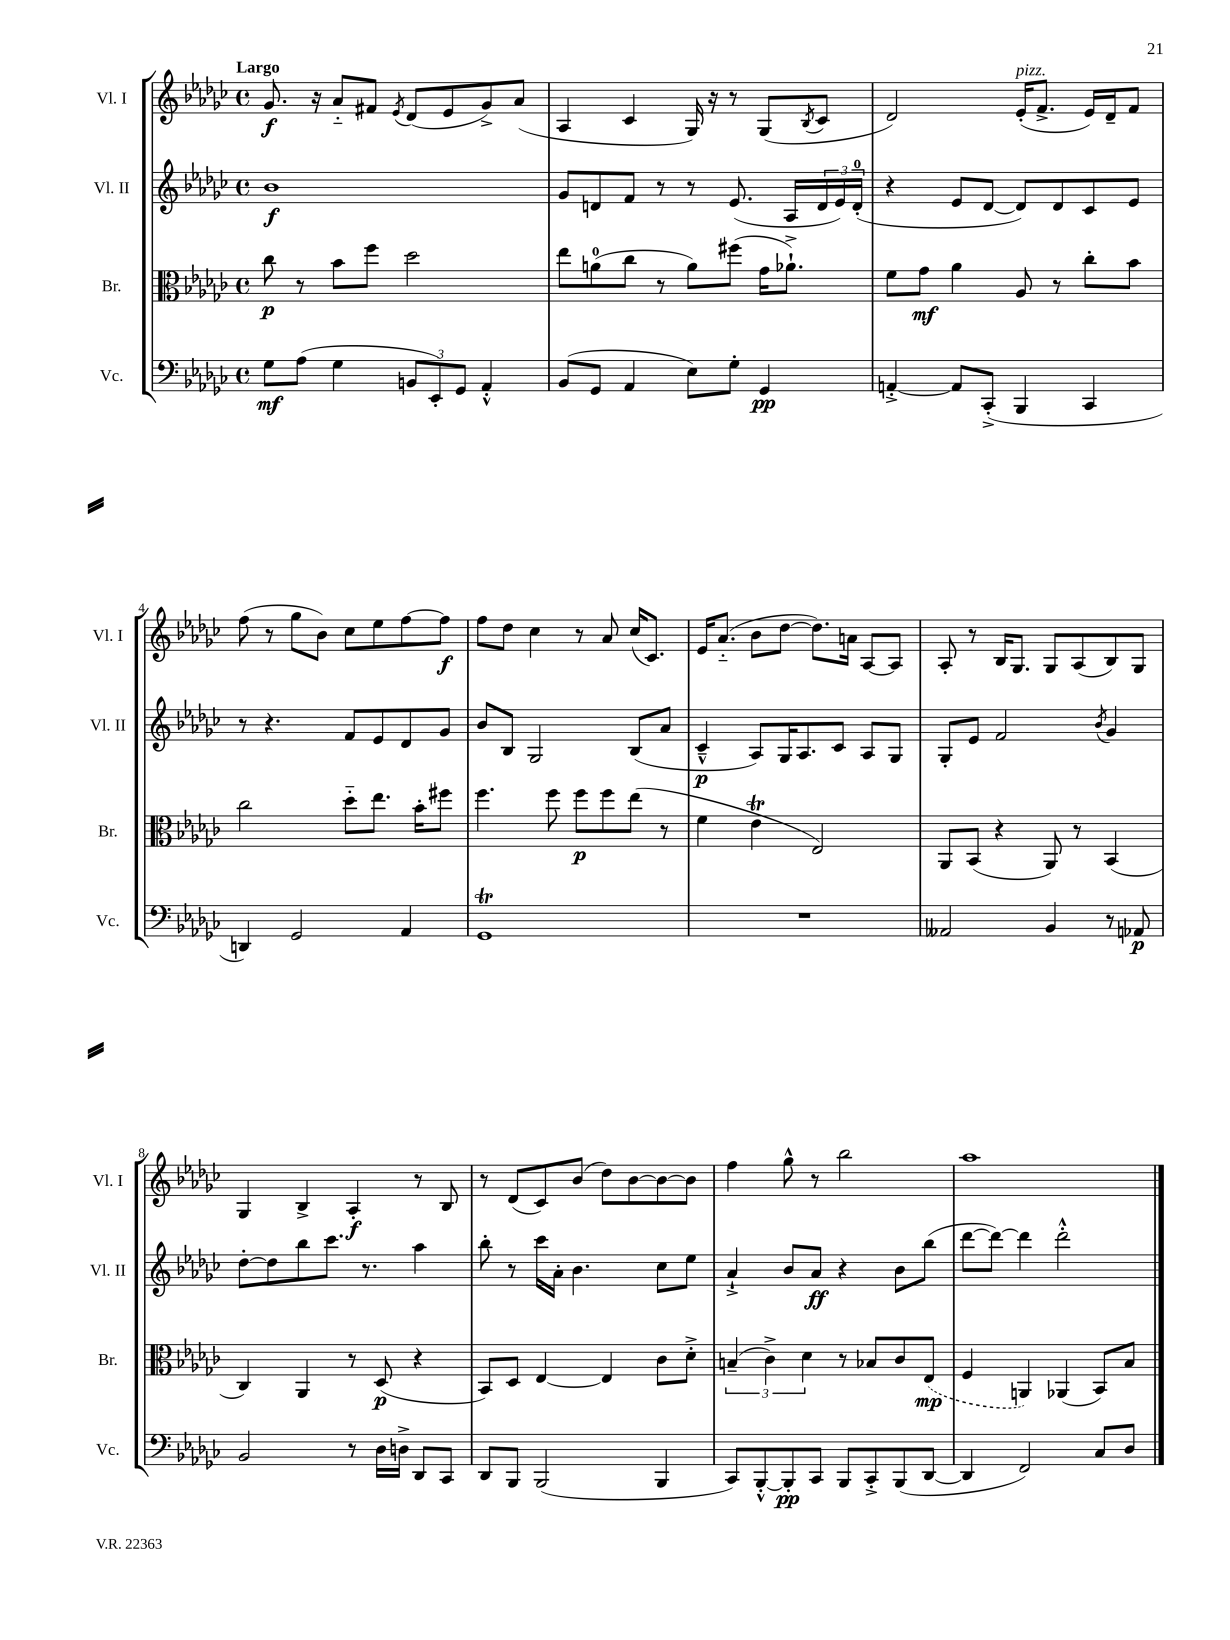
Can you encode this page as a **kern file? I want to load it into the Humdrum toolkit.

**kern	**kern	**kern	**kern
*staff4	*staff3	*staff2	*staff1
*clefF4	*clefC3	*clefG2	*clefG2
*k[b-e-a-d-g-c-]	*k[b-e-a-d-g-c-]	*k[b-e-a-d-g-c-]	*k[b-e-a-d-g-c-]
*M4/4	*M4/4	*M4/4	*M4/4
*met(c)	*met(c)	*met(c)	*met(c)
8G-	8cc-	1b-	8.g-
(8A-	8r	.	.
.	.	.	16r
4G-	8b-	.	8a-'~
.	8ff	.	8f#
.	.	.	8qe-
12BB	2dd-	.	(8d-
12EE-')	.	.	.
.	.	.	8e-
12GG-	.	.	.
4AA-'^^	.	.	8g-^)
.	.	.	(8a-
=	=	=	=
(8BB-	8ee-	8g-	4A-
8GG-	(8a	8d	.
4AA-	8cc-	8f	4c-
.	8r	8r	.
8E-)	8a)	8r	16G-)
.	.	.	16r
8G-'	(8ff#	(8.e-	8r
4GG-	16g-	.	(8G-
.	8.a-`^)	16A-	.
.	.	.	8qB-
.	.	24d	8c-
.	.	24e-)	.
.	.	(24d'	.
=	=	=	=
[4AA'^	8f	4r	2d-)
.	8g-	.	.
8AA]	4a-	8e-	.
(8CC-'^	.	[8d-	.
4BBB-	8A-	8d-])	(16e-'
.	.	.	8.f^
.	8r	8d-	.
4CC-	8cc-'	8c-	16e-)
.	.	.	16d-~
.	8b-	8e-	8f
=	=	=	=
4DD)	2cc-	8r	(8ff
.	.	4.r	8r
2GG-	.	.	8gg-
.	.	.	8b-)
.	8dd-'~	8f	8cc-
.	8.ee-	8e-	8ee-
4AA-	.	8d-	[8ff
.	16b-'	.	.
.	8ff#	8g-	8ff]
=	=	=	=
1GG-	4.ff	8b-	8ff
.	.	8B-	8dd-
.	.	2G-	4cc-
.	8ff	.	.
.	8ff	.	8r
.	8ff	.	8a-
.	(8ee-	(8B-	(16cc-
.	.	.	8.c-)
.	8r	8a-	.
=	=	=	=
1r	4f	4c-~^^	16e-
.	.	.	(8.a-'~
.	4e-	8A-)	8b-
.	.	16G-	[8dd-
.	.	8.A-	.
.	2E-)	.	8.dd-])
.	.	8c-	.
.	.	.	16a
.	.	8A-	[8A-
.	.	8G-	8A-]
=	=	=	=
2AA--	8AA-	8G-'	8A-'
.	(8BB-	8e-	8r
.	4r	2f	16B-
.	.	.	8.G-
4BB-	8AA-)	.	8G-
.	8r	.	(8A-
.	.	8qb-	.
8r	(4BB-	4g-	8B-)
8AA-	.	.	8G-
=	=	=	=
2BB-	4C-)	[8dd-'	4G-
.	.	8dd-]	.
.	4AA-	8bb-	4B-^
.	.	8.ccc-	.
8r	8r	.	4A-'
.	.	8.r	.
16D-	(8D-	.	.
16D^	.	.	.
8DD-	4r	4aa-	8r
8CC-	.	.	8B-
=	=	=	=
8DD-	8BB-)	8bb-'	8r
8BBB-	8D-	8r	(8d-
(2BBB-	[4E-	16ccc-	8c-)
.	.	16a-'	.
.	.	4.b-	(8b-
.	4E-]	.	8dd-)
.	.	.	[8b-
4BBB-	8c-	8cc-	8b-_
.	8d-'^	8ee-	8b-]
=	=	=	=
8CC-)	(6B~	4a-`^	4ff
[8BBB-'^^	.	.	.
.	6c-^)	.	.
8BBB-']	.	8b-	8gg-^^
.	6d-	.	.
8CC-	.	8a-	8r
8BBB-	8r	4r	2bb-
8CC-'^	8B-	.	.
(8BBB-	8c-	8b-	.
[8DD-	(8E-	(8bb-	.
=	=	=	=
4DD-]	4F	[8ddd-	1aa-
.	.	8ddd-_)	.
2FF)	4AA)	4ddd-]	.
.	(4AA-	2ddd-'^^	.
8C-	8BB-)	.	.
8D-	8B-	.	.
==	==	==	==
*-	*-	*-	*-
